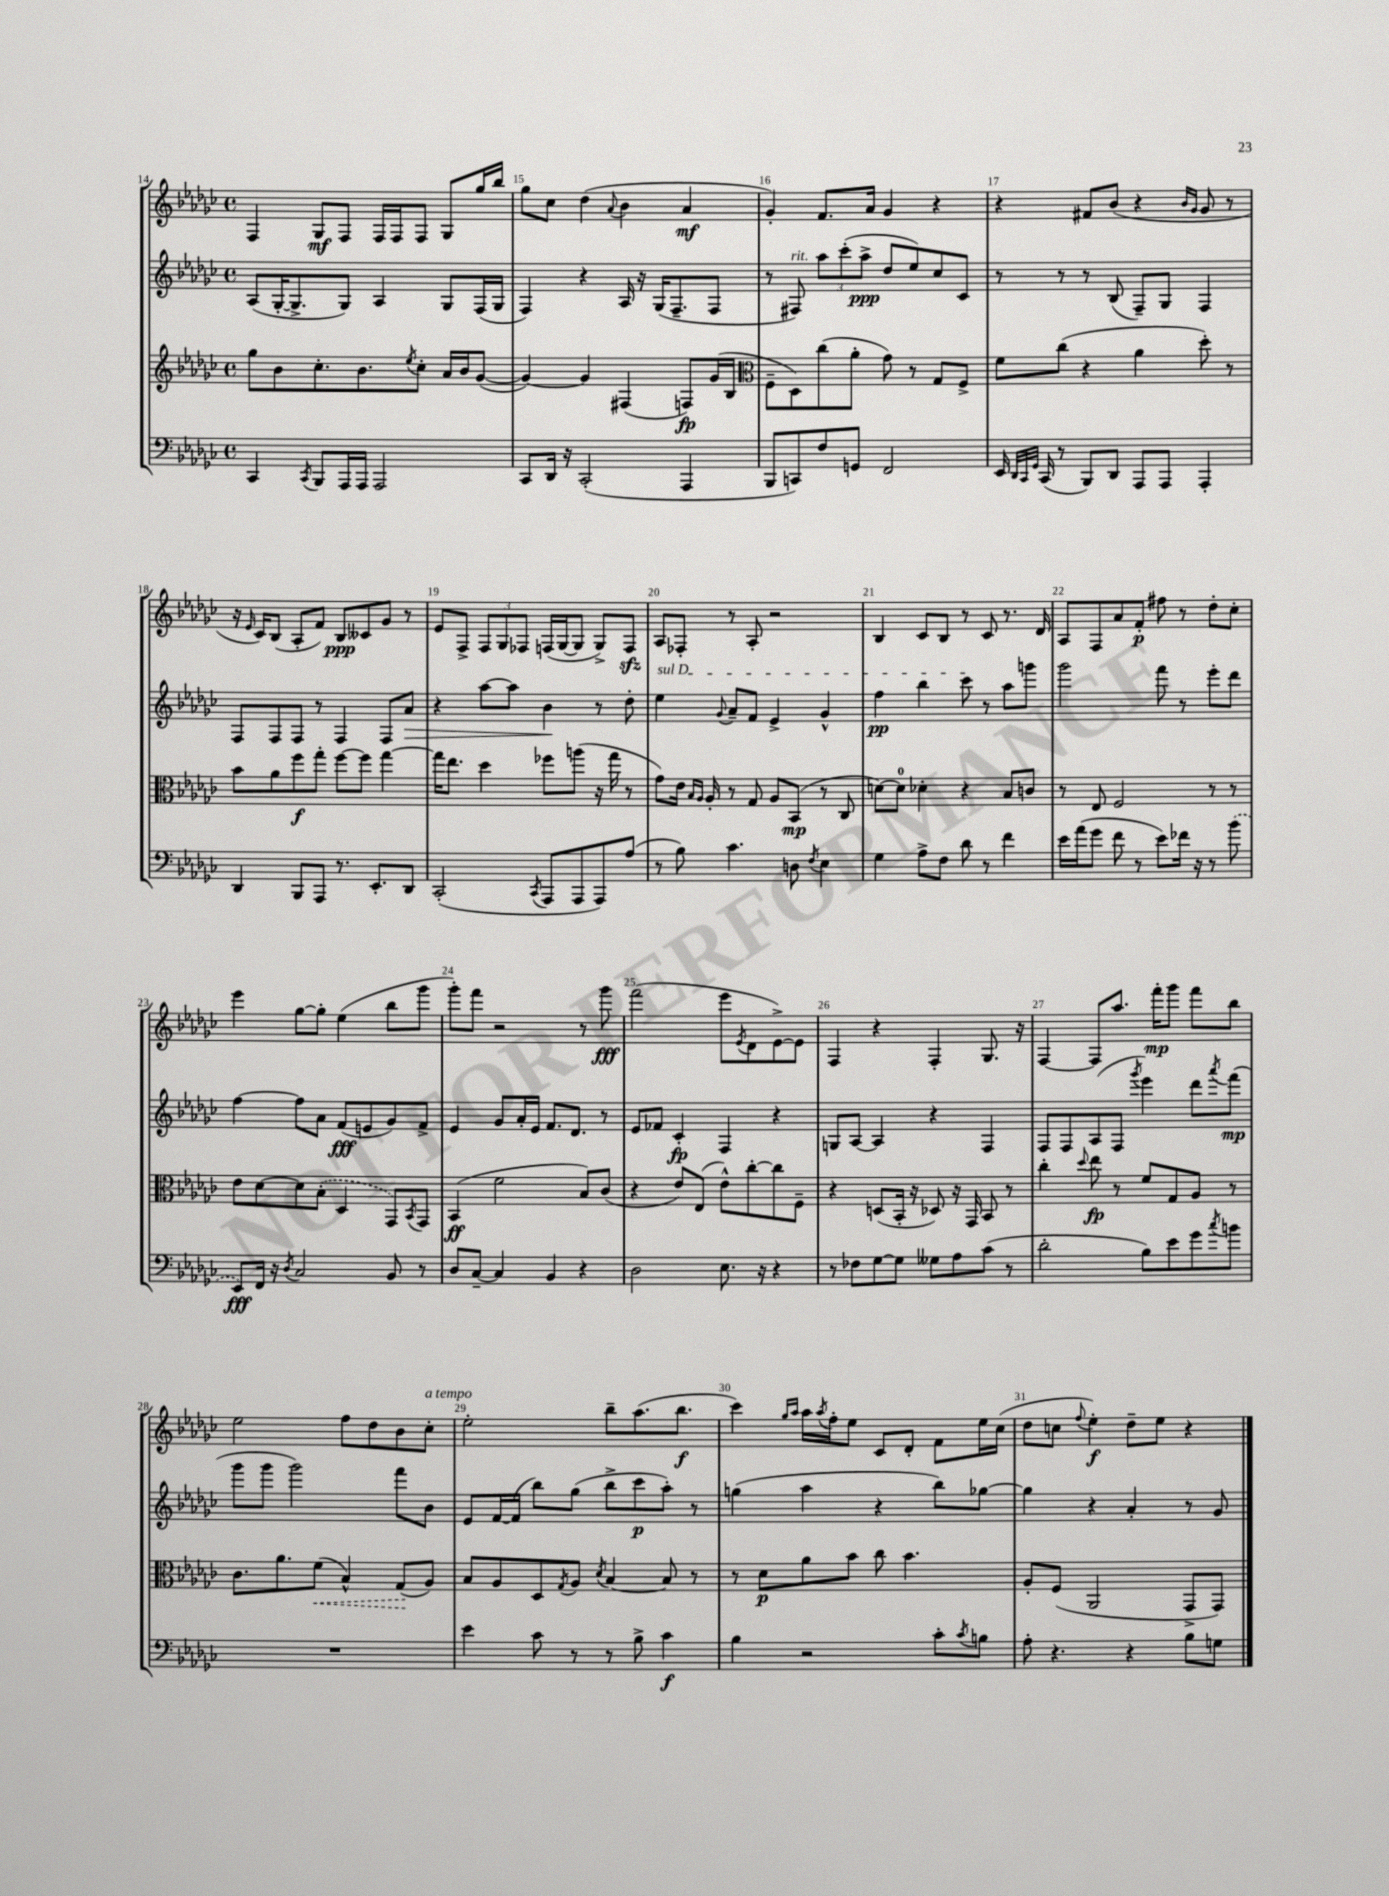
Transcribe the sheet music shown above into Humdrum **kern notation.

**kern	**dynam	**kern	**dynam	**kern	**dynam	**kern	**dynam
*part4	*part4	*part3	*part3	*part2	*part2	*part1	*part1
*staff4	*staff4	*staff3	*staff3	*staff2	*staff2	*staff1	*staff1
*clefF4	*	*clefG2	*	*clefG2	*	*clefG2	*
*k[b-e-a-d-g-c-]	*	*k[b-e-a-d-g-c-]	*	*k[b-e-a-d-g-c-]	*	*k[b-e-a-d-g-c-]	*
*M4/4	*	*M4/4	*	*M4/4	*	*M4/4	*
*met(c)	*	*met(c)	*	*met(c)	*	*met(c)	*
=14	=14	=14	=14	=14	=14	=14	=14
4CC-/	.	8gg-\L	.	(8A-/L	.	4F/	.
.	.	8b-\	.	[16G-'/K	.	.	.
.	.	.	.	8.G-^/]	.	.	.
8qCC-/	.	.	.	.	.	.	.
8BBB-/L	.	8.cc-'\	.	.	.	8G-/L	mf
16AAA-/L	.	.	.	8G-/J)	.	8F/J	.
16AAA-/JJ	.	8.b-\	.	.	.	.	.
2AAA-/	.	.	.	4A-/	.	16F/LL	.
.	.	.	.	.	.	16F/J	.
.	.	8qee-/	.	.	.	.	.
.	.	8cc-'\J	.	.	.	8F/J	.
.	.	16a-/LL	.	8G-/L	.	8G-/L	.
.	.	16b-/J	.	.	.	.	.
.	.	([8g-/J	.	(16F/L	.	16gg-/L	.
.	.	.	.	16G-/JJ	.	16bb-/JJ	.
=15	=15	=15	=15	=15	=15	=15	=15
8CC-/L	.	4g-/_)	.	4F/)	.	8gg-\L	.
16DD-/Jk	.	.	.	.	.	8cc-\J	.
16r	.	.	.	.	.	.	.
(2CC-'/	.	4g-/]	.	4r	.	(4dd-\	.
.	.	.	.	.	.	8qqa-/	.
.	.	(4F#X/	.	16A-/	.	4b-\	.
.	.	.	.	16r	.	.	.
.	.	.	.	(16G-/KL	.	.	.
.	.	.	.	8.F~/	.	.	.
4AAA-/	.	8Fn/L)	fp	.	.	4a-/	mf
.	.	(16g-/L	.	8F/J	.	.	.
.	.	16B-/JJ	.	.	.	.	.
=16	=16	=16	=16	=16	=16	=16	=16
*	*	*clefC3	*	*	*	*	*
8BBB-/L	.	8F~\L	.	8r	.	4g-'/)	.
!	!	!	!	!LO:TX:a:i:t=rit.	!	!	!
8CCn/)	.	8D-\)	.	8F#X/)	.	.	.
8F/	.	(8cc-\	.	12aa-\L	.	8.f/L	.
.	.	.	.	(12ccc-'\	.	.	.
8GGn/J	.	8a-'\J	.	.	.	.	.
.	.	.	.	12aa-^\J	ppp	.	.
.	.	.	.	.	.	16a-/Jk	.
2FF/	.	8g-\)	.	8dd-/L	.	4g-/	.
.	.	8r	.	8ee-/)	.	.	.
.	.	8G-/L	.	8cc-/	.	4r	.
.	.	8F^/J	.	8c-/J	.	.	.
=17	=17	=17	=17	=17	=17	=17	=17
16EE-/	.	8f\L	.	8r	.	4r	.
32qqDD-/LLL	.	.	.	.	.	.	.
32qqCC-/	.	.	.	.	.	.	.
32qqGG-/JJJ	.	.	.	.	.	.	.
(16CC-/	.	.	.	.	.	.	.
8r	.	(8cc-\J	.	8r	.	.	.
8BBB-/L)	.	4r	.	8r	.	8f#X/L	.
8DD-/J	.	.	.	(8B-/	.	(8b-/J	.
8AAA-/L	.	4a-\	.	8F~/L)	.	4r	.
8AAA-/J	.	.	.	8G-/J	.	.	.
.	.	.	.	.	.	16qqb-/LL	.
.	.	.	.	.	.	16qqg-/JJ	.
4AAA-'/	.	8dd-'\)	.	4F/	.	8g-/	.
.	.	8r	.	.	.	8r	.
!!LO:LB:g=z
=18	=18	=18	=18	=18	=18	=18	=18
4DD-/	.	8b-\L	.	8F/L	.	16r	.
.	.	.	.	.	.	16qqe-/	.
.	.	.	.	.	.	16c-/KL)	.
.	.	8a-\	.	8F/	.	(8B-/J	.
8BBB-/L	.	8ff\	f	8F/J	.	8A-'/L	.
8AAA-/J	.	8gg-'\J	.	8r	.	8f/J)	.
8.r	.	[8ff\L	.	4F/	.	8B-/L	ppp
.	.	8ff\J]	.	.	.	8c--X/	.
8.EE-'/L	.	.	.	.	.	.	.
.	.	[4gg-\	.	8F/L	.	8g-/J	.
!	!	!	!	!	!LO:HP:b	!	!
8DD-/J	.	.	.	8a-/J	>	8r	.
=19	=19	=19	=19	=19	=19	=19	=19
(2CC-'/	.	16gg-\KL]	.	4r	.	8e-/L	.
.	.	8.ee-\J	.	.	.	.	.
.	.	.	.	.	.	8F^/J	.
.	.	4dd-\	.	[8aa-\L	.	12F/L	.
.	.	.	.	.	.	12G-/	.
.	.	.	.	8aa-\J]	.	.	.
.	.	.	.	.	.	12F-X/J	.
8qCC-/	.	.	.	.	.	.	.
8AAA-/L	.	8ff-X\L	.	4b-\	.	(16Fn/LL	.
.	.	.	.	.	.	[16G-/J	.
8AAA-/	.	(8aan\J	.	.	.	8G-/J]	.
8AAA-/)	.	16r	.	8r	]	8G-^/L)	.
.	.	16gg-\	.	.	.	.	.
(8A-/J	.	8r	.	8dd-'\	.	8Fzz/J	.
=20	=20	=20	=20	=20	=20	=20	=20
!	!	!	!	!LO:TX:a:i:t=sul D	!	!	!
8r	.	8g-\L)	.	4ee-\	.	8A-/L	.
8B-\)	.	16e-\Jk	.	.	.	8F-X'/J	.
.	.	16qqB-/LL	.	.	.	.	.
.	.	16qqA-/JJ	.	.	.	.	.
.	.	16A-'/	.	.	.	.	.
.	.	.	.	8qqg-/	.	.	.
4.c-\	.	8r	.	8a-~/L	.	8r	.
.	.	8G-/	.	8f/J	.	8A-'/	.
.	.	8A-/L	.	4e-^/	.	2r	.
8Dn\	.	(8BB-/J	mp	.	.	.	.
8qF/	.	.	.	.	.	.	.
4E-\	.	8r	.	4g-^^/	.	.	.
.	.	8C-/	.	.	.	.	.
=21	=21	=21	=21	=21	=21	=21	=21
4G-\	.	[8dn\L)	.	4ff\	pp	4B-/	.
.	.	8d\J]	.	.	.	.	.
8A-^\L	.	4d-X'\	.	4bb-\	.	8c-/L	.
8F\J	.	.	.	.	.	8B-/J	.
8d-\	.	4r	.	8ccc-\	.	8r	.
8r	.	.	.	8r	.	8c-/	.
4f\	.	8B-/L	.	8aa-\L	.	8.r	.
.	.	8cn/J	.	8gggn\J	.	.	.
.	.	.	.	.	.	16d-/	.
=22	=22	=22	=22	=22	=22	=22	=22
16e-\LL	.	8r	.	2ggg-\	.	8A-/L	.
(16a-\J	.	.	.	.	.	.	.
8g-\J	.	8E-/	.	.	.	8F/	.
8f\	.	2F/	.	.	.	8a-/	.
8r	.	.	.	.	.	8f'/J	p
8e-\L)	.	.	.	8fff\	.	8ff#X\	.
16f-X\Jk	.	.	.	8r	.	8r	.
16r	.	.	.	.	.	.	.
8r	.	8r	.	8eee-'\L	.	8dd-'\L	.
(8b-\	.	8r	.	8ddd-\J	.	8cc-'\J	.
!!LO:LB:g=z
=23	=23	=23	=23	=23	=23	=23	=23
8EE-/L)	fff	8e-\L	.	[4ff\	.	4eee-\	.
16FF/Jk	.	[8d-\	.	.	.	.	.
16r	.	.	.	.	.	.	.
8qD-/	.	.	.	.	.	.	.
2C-/	.	8d-\]	.	8ff\L]	.	[8gg-\L	.
.	.	(8B-'\J	.	8a-\J	.	8gg-'\J]	.
.	.	4D-/	.	(8f/L	fff	(4ee-\	.
.	.	.	.	8en/	.	.	.
8BB-/	.	8GG-/L)	.	8g-/)	.	8bb-\L	.
.	.	8qBB-/	.	.	.	.	.
8r	.	8GG-/J	.	8f^/J	.	8ggg-\J	.
=24	=24	=24	=24	=24	=24	=24	=24
8D-/L	.	(4BB-/	ff	4e-/	.	8ggg-'\L)	.
[8C-~/J	.	.	.	.	.	8fff\J	.
4C-/]	.	2f\	.	8g-/L	.	2r	.
.	.	.	.	16a-'/L	.	.	.
.	.	.	.	16e-/JJ	.	.	.
4BB-/	.	.	.	8.f/L	.	.	.
.	.	.	.	8.d-/J	.	.	.
4r	.	8B-/L)	.	.	.	8r	.
.	.	(8c-/J	.	8r	.	8ggg-\	fff
=25	=25	=25	=25	=25	=25	=25	=25
2D-\	.	4r	.	8e-/L	.	(2fff\	.
.	.	.	.	8f-X/J	.	.	.
.	.	8e-/L)	.	4c-'/	fp	.	.
.	.	(8E-/J	.	.	.	.	.
8.E-\	.	8e-^^\L)	.	4F/	.	8eee-\L	.
.	.	.	.	.	.	8qe-/	.
.	.	[8cc-'\	.	.	.	8d-\	.
16r	.	.	.	.	.	.	.
4r	.	8cc-\]	.	4r	.	[8e-^\)	.
.	.	8F~\J	.	.	.	8e-\J]	.
=26	=26	=26	=26	=26	=26	=26	=26
8r	.	4r	.	8Gn/L	.	4F/	.
8F-X\L	.	.	.	[8A-/J	.	.	.
[8G-\	.	(8Dn/L	.	4A-/]	.	4r	.
8G-\J]	.	16BB-'/Jk	.	.	.	.	.
.	.	16r	.	.	.	.	.
8G--X\L	.	8D-X/)	.	4r	.	4F'/	.
8A-\	.	16r	.	.	.	.	.
.	.	16GG-/	.	.	.	.	.
(8c-\J	.	8BB-/	.	4F/	.	8.G-/	.
8r	.	8r	.	.	.	.	.
.	.	.	.	.	.	16r	.
=27	=27	=27	=27	=27	=27	=27	=27
2d-'\	.	4cc-'\	.	8F/L	.	[4F/	.
.	.	.	.	8F/	.	.	.
.	.	8qqdd-/	.	.	.	.	.
.	.	8ee-\	fp	(8A-/	.	8F/L]	.
.	.	8r	.	8F/J	.	8.aa-/J	.
.	.	.	.	8qggg-/	.	.	.
8B-\L)	.	8f/L	.	4eee-\)	.	.	.
.	.	.	.	.	.	16fff'\KL	mp
8e-\	.	8G-/	.	.	.	8ggg-\J	.
8g-\	.	8A-/J	.	8ddd-\L	.	8fff\L	.
8qcc-/	.	.	.	8qaaa-/	.	.	.
8bn\J	.	8r	.	(8fff\J	mp	8bb-\J	.
!!LO:LB:g=z
=28	=28	=28	=28	=28	=28	=28	=28
1r	.	8.c-\L	.	8ggg-\L	.	2ee-\	.
.	.	.	.	8ggg-\J	.	.	.
.	.	8.a-\	.	.	.	.	.
.	.	.	.	2ggg-\)	.	.	.
!	!	!	!LO:HP:b	!	!	!	!
.	.	(8f\J	<	.	.	.	.
.	.	4B-^^/)	.	.	.	8ff\L	.
.	.	.	.	.	.	8dd-\	.
.	.	(8G-/L	.	8fff\L	.	8b-\	.
!	!	!	!	!	!	!LO:TX:a:i:t=a tempo	!
.	.	8A-/J)	[	8b-\J	.	8cc-'\J	.
=29	=29	=29	=29	=29	=29	=29	=29
4e-\	.	8B-/L	.	8e-/L	.	2ee-'\	.
.	.	8A-/	.	[16f/L	.	.	.
.	.	.	.	(16f/JJ]	.	.	.
8c-\	.	8D-/	.	8bb-\L)	.	.	.
.	.	8qG-/	.	.	.	.	.
8r	.	8A-/J	.	(8gg-\J	.	.	.
.	.	8qd-/	.	.	.	.	.
8r	.	[4B-/	.	8bb-^\L	.	8bb-~\L	.
8B-^\	.	.	.	8ccc-\	p	(8.aa-\	.
4c-\	f	8B-/]	.	8aa-'\J)	.	.	.
.	.	.	.	.	.	8.bb-\J	f
.	.	8r	.	8r	.	.	.
=30	=30	=30	=30	=30	=30	=30	=30
4B-\	.	8r	.	(4ggn\	.	4ccc-\)	.
.	.	8d-\L	p	.	.	.	.
.	.	.	.	.	.	16qqgg-/LL	.
.	.	.	.	.	.	16qqaa-/JJ	.
2r	.	8a-\	.	4aa-\	.	16aa-\LL	.
.	.	.	.	.	.	8qaa-/	.
.	.	.	.	.	.	16ff'\J	.
.	.	8b-\J	.	.	.	8ee-\J	.
.	.	8cc-\	.	4r	.	8c-/L	.
.	.	4.b-\	.	.	.	8d-'/J	.
8c-'\L	.	.	.	8bb-\L)	.	8f\L	.
8qc-/	.	.	.	.	.	.	.
8Bn\J	.	.	.	[8gg-X\J	.	16ee-\L	.
.	.	.	.	.	.	(16cc-\JJ	.
=31	=31	=31	=31	=31	=31	=31	=31
8A-'\	.	8A-'/L	.	4gg-\]	.	8dd-\L	.
4.r	.	(8F/J	.	.	.	8ccn\J	.
.	.	.	.	.	.	8qqff/	.
.	.	2AA-/	.	4r	.	4ee-'\)	f
4r	.	.	.	4a-'/	.	8dd-~\L	.
.	.	.	.	.	.	8ee-\J	.
8B-\L	.	8GG-^/L	.	8r	.	4r	.
8Gn\J	.	8GG-/J)	.	8g-/	.	.	.
==	==	==	==	==	==	==	==
*-	*-	*-	*-	*-	*-	*-	*-
